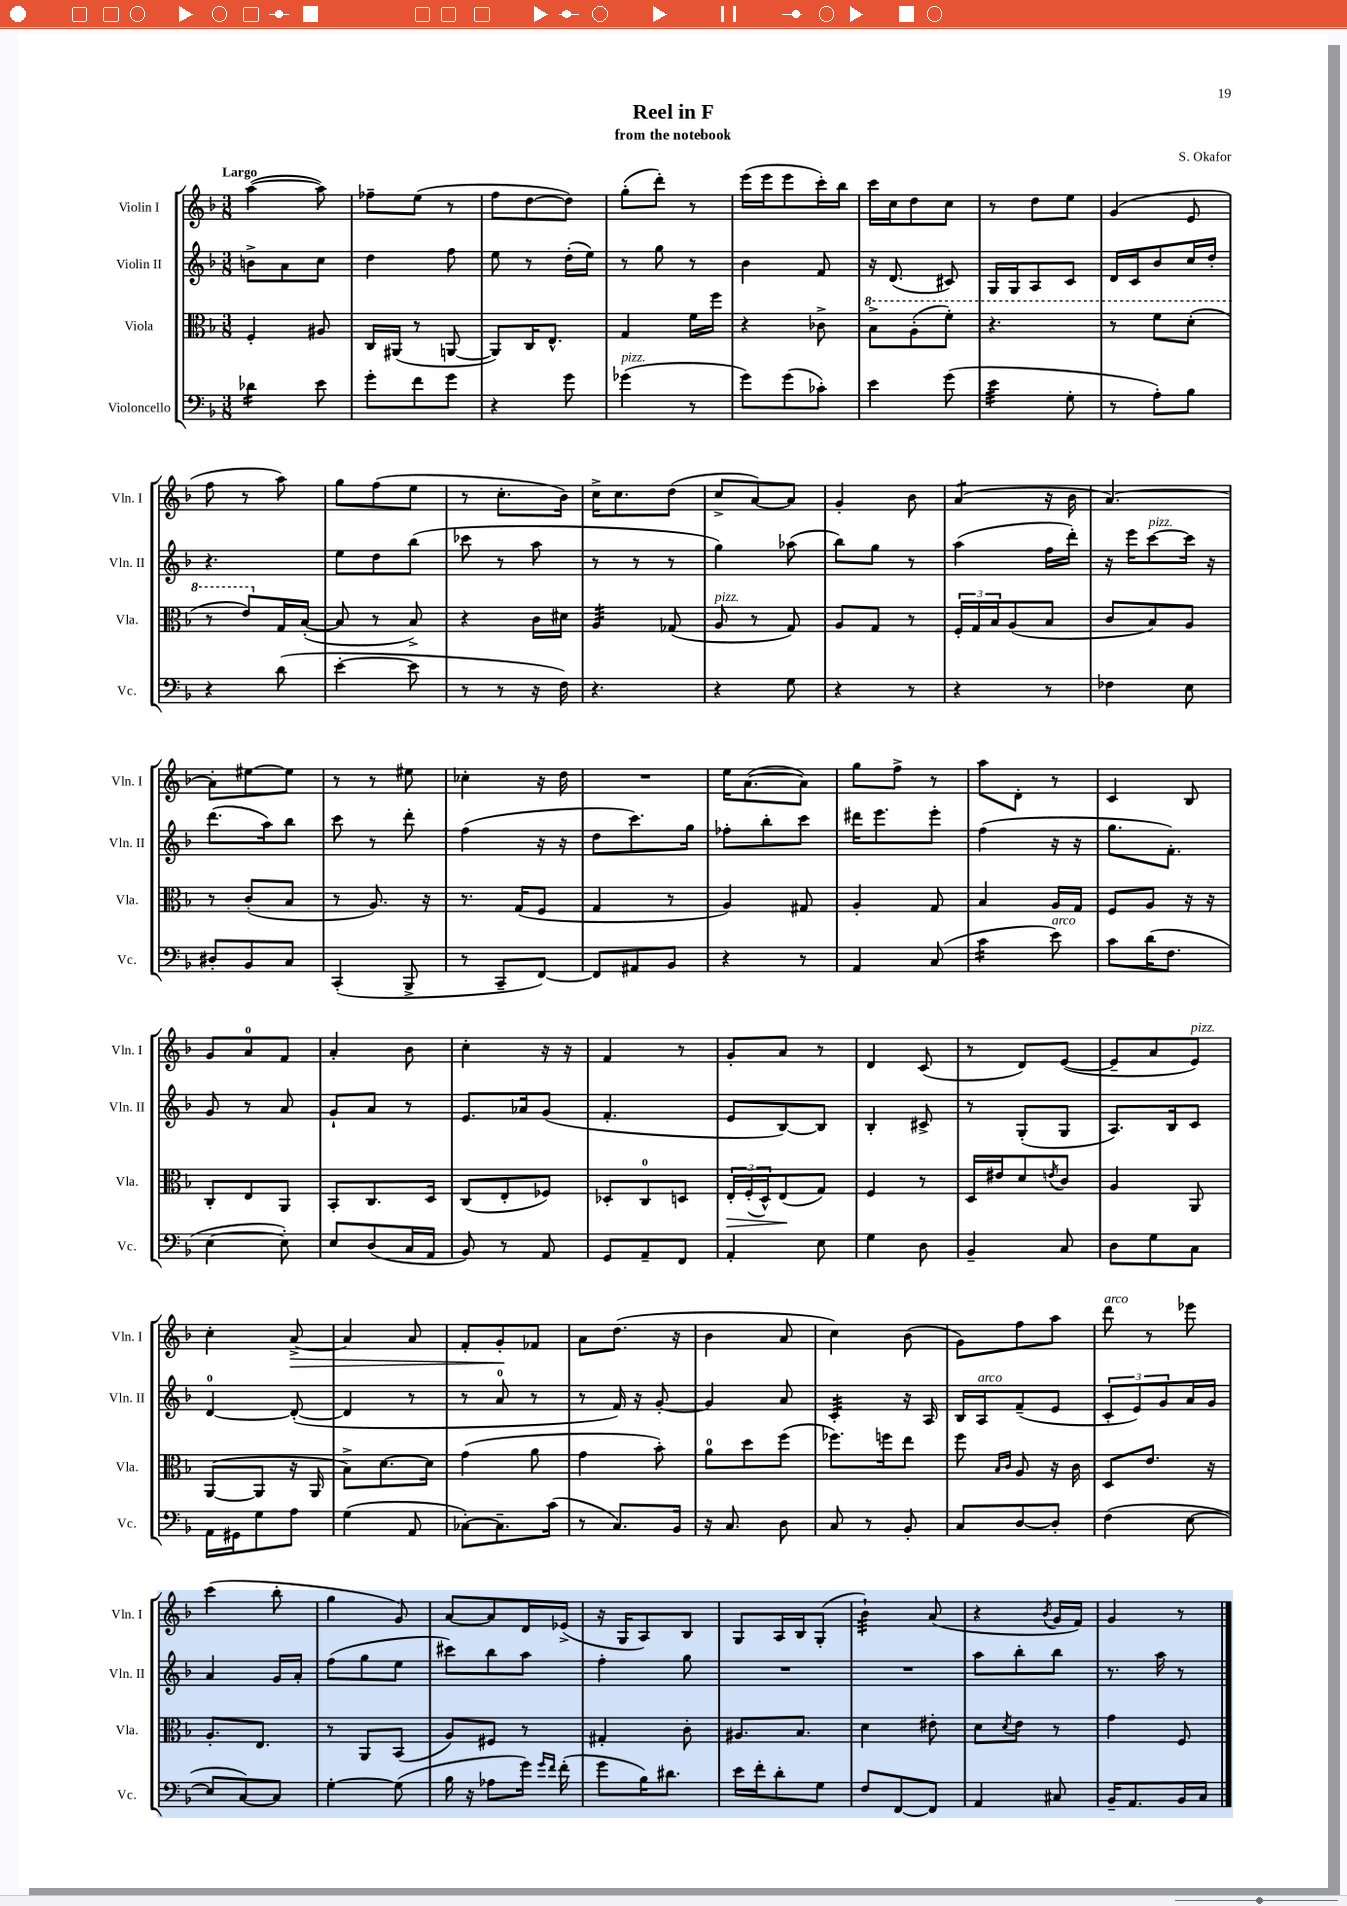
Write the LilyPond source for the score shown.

\header { title = "Reel in F" composer = "S. Okafor" subtitle = "from the notebook" }
<<
\new StaffGroup <<
\new Staff = "s0" \with { instrumentName = "Violin I" shortInstrumentName = "Vln. I" } {
    \clef treble \key f \major \numericTimeSignature \time 3/8 \tempo "Largo"
    a''4~( a''8) |
    fes''8-- e''8( r8 |
    f''8 d''8~ d''8) |
    g''8-.( d'''8-.) r8 |
    e'''16( e'''16 e'''8 c'''16-.) bes''16 |
    c'''16 c''16 d''8 c''8 |
    r8 d''8 e''8 |
    g'4( e'8 |
    f''8 r8 a''8) |
    g''8 f''8( e''8 |
    r8 c''8.-. bes'16) |
    c''16-> c''8. d''8( |
    c''8-> a'8~) a'8 |
    g'4-. bes'8 |
    a'4:8( r16 bes'16 |
    a'4.~) |
    a'8-. eis''8~ eis''8 |
    r8 r8 eis''8 |
    ces''4-. r16 d''16 |
    R4. |
    e''16 a'8.~( a'8) |
    g''8 f''8-> r8 |
    a''8 d'8-. r8 |
    c'4 bes8 |
    g'8 a'8-0 f'8 |
    a'4-. bes'8 |
    c''4-. r16 r16 |
    f'4 r8 |
    g'8-. a'8 r8 |
    d'4 c'8( |
    r8 d'8) e'8~( |
    e'8-- a'8 e'8^\markup { \italic "pizz." }) |
    c''4-. a'8~->\> |
    a'4 a'8 |
    f'8-. g'8-.\! fes'8 |
    a'8 d''8.( r16 |
    bes'4 a'8 |
    c''4) bes'8( |
    g'8) f''8 a''8 |
    d'''8^\markup { \italic "arco" } r8 ees'''8 |
    c'''4( bes''8-. |
    g''4 g'8) |
    a'8~ a'8 d'16 ees'16->( |
    r16 g16 a8) bes8 |
    g8 a16 bes16 g8-.( |
    bes'4:32-!) a'8( |
    r4 \acciaccatura { bes'8 } g'16 f'16) |
    g'4 r8 \bar "|." |
}
\new Staff = "s1" \with { instrumentName = "Violin II" shortInstrumentName = "Vln. II" } {
    \clef treble \key f \major \numericTimeSignature \time 3/8
    b'8-> a'8 c''8 |
    d''4 f''8 |
    e''8 r8 d''16-.( e''16) |
    r8 g''8 r8 |
    bes'4 f'8 |
    r16 d'8.( cis'8) |
    g16 g16 a8 c'8 |
    d'16 c'16 bes'8 c''16 d''16-. |
    r4. |
    e''8 d''8 bes''8( |
    ces'''8 r8 a''8 |
    r8 r8 r8 |
    g''4) aes''8( |
    bes''8) g''8 r8 |
    a''4( f''16 d'''16-.) |
    r16 e'''16 c'''8~^\markup { \italic "pizz." } c'''16 r16 |
    d'''8.( a''16) bes''8 |
    c'''8 r8 d'''8-. |
    f''4( r16 r16 |
    d''8 c'''8.) g''16 |
    fes''8-. bes''8-. c'''8 |
    dis'''16 e'''8. e'''8-. |
    f''4( r16 r16 |
    g''8. f'8.-.) |
    g'8 r8 a'8 |
    g'8-! a'8 r8 |
    e'8. aes'16 g'8( |
    f'4.-. |
    e'8 bes8~) bes8 |
    bes4-. cis'8-> |
    r8 g8-.( g8 |
    a8.) bes16 c'8 |
    d'4-0~ d'8~-.( |
    d'4 r8 |
    r8 a'8-0 r8 |
    r8 f'16) r16 g'8~-. |
    g'4 a'8 |
    c'4:32-. r16 a16 |
    bes16 a16^\markup { \italic "arco" } f'8--( e'8 |
    \tuplet 3/2 { c'8-. e'8) g'8 } a'16 g'16 |
    a'4 g'16 a'16-. |
    f''8( g''8 e''8 |
    cis'''8) bes''8 a''8 |
    f''4-. g''8 |
    R4. |
    R4. |
    a''8 bes''8-. bes''8 |
    r8. a''16 r8 \bar "|." |
}
\new Staff = "s2" \with { instrumentName = "Viola" shortInstrumentName = "Vla." } {
    \clef alto \key f \major \numericTimeSignature \time 3/8
    f4-. ais8 |
    c16 ais,16( r8 a,8~ |
    a,8) c16 e8.-^ |
    g4 f'16 f''16 |
    r4 ces'8-> |
    \ottava #1 bes'8-> a'8-.( f''8-.) |
    r4. |
    r8 f''8 d''8-.( |
    r8 e''8) \ottava #0 g16 bes16~-.( |
    bes8 r8 bes8->) |
    r4 c'16 dis'16 |
    a4:32 ges8( |
    a8^\markup { \italic "pizz." } r8 g8) |
    a8 g8 r8 |
    \tuplet 3/2 { f16-. g16 bes16 } a8( bes8 |
    c'8 bes8) a8 |
    r8 c'8-.( bes8 |
    r8 a8.) r16 |
    r8. g16( f8 |
    g4 r8 |
    a4) gis8 |
    a4-. g8 |
    bes4 a16 g16 |
    f8 a8 r16 r16 |
    c8-. e8 a,8 |
    bes,8-. c8. d16 |
    c8( e8-. fes8) |
    des8-. c8-0 d8 |
    \tuplet 3/2 { e16-.\> f16-.( d16-^) } e8\!( g8) |
    f4 r8 |
    d16 eis'16 d'8 \acciaccatura { e'8 } c'8 |
    a4 a,8 |
    a,8~( a,8 r16 a,16 |
    bes8->) d'8.~ d'16 |
    g'4( a'8 |
    g'4 bes'8-.) |
    a'8-0 d''8 f''8( |
    fes''8.) f''16 e''8 |
    f''8 \grace { bes16 c'16 } a8 r16 c'16 |
    d8 e'8. r16 |
    a8.-. e8. |
    r8 a,8 bes,8( |
    a8) fis8 r8 |
    gis4-. c'8-. |
    ais8. bes8. |
    d'4 eis'8-. |
    d'8 \acciaccatura { d'8 } e'8 r8 |
    g'4 f8 \bar "|." |
}
\new Staff = "s3" \with { instrumentName = "Violoncello" shortInstrumentName = "Vc." } {
    \clef bass \key f \major \numericTimeSignature \time 3/8
    des'4:16 e'8 |
    g'8-. f'8 g'8 |
    r4 g'8 |
    ges'4^\markup { \italic "pizz." }( r8 |
    g'8) g'8( ces'8-.) |
    e'4 g'8( |
    e'4:32 g8-. |
    r8 a8-.) bes8 |
    r4 d'8( |
    e'4~-. e'8 |
    r8 r8 r16 f16) |
    r4. |
    r4 g8 |
    r4 r8 |
    r4 r8 |
    fes4 e8 |
    dis8-. bes,8 c8 |
    c,4-.( bes,,8-> |
    r8 c,8-- f,8~) |
    f,8 ais,8 bes,8 |
    r4 r8 |
    a,4 c8( |
    c'4:16 e'8^\markup { \italic "arco" }) |
    c'8 d'16( f8. |
    e4~ e8-.) |
    e8 d8( c16 a,16 |
    bes,8) r8 a,8 |
    g,8 a,8-- f,8 |
    a,4-. e8 |
    g4 d8 |
    bes,4-- c8 |
    d8 g8 c8 |
    a,16 gis,16 g8 a8 |
    g4( a,8 |
    ces8~-.) ces8.-- c'16( |
    r8 c8.) bes,16 |
    r16 c8. d8 |
    c8 r8 bes,8-. |
    c8 d8~ d8-. |
    f4( e8~ |
    e8 c8~) c8 |
    g4~-. g8( |
    bes16 r16 aes8 g'16) \grace { g'16 f'16 } f'16-.( |
    g'8 bes16) dis'8. |
    e'16 f'16-. d'8-. g8 |
    f8 f,8~ f,8 |
    a,4 cis8 |
    bes,16-- a,8. bes,16 c16 \bar "|." |
}
>>
>>
\layout { \context { \Score \remove "Bar_number_engraver" } }
